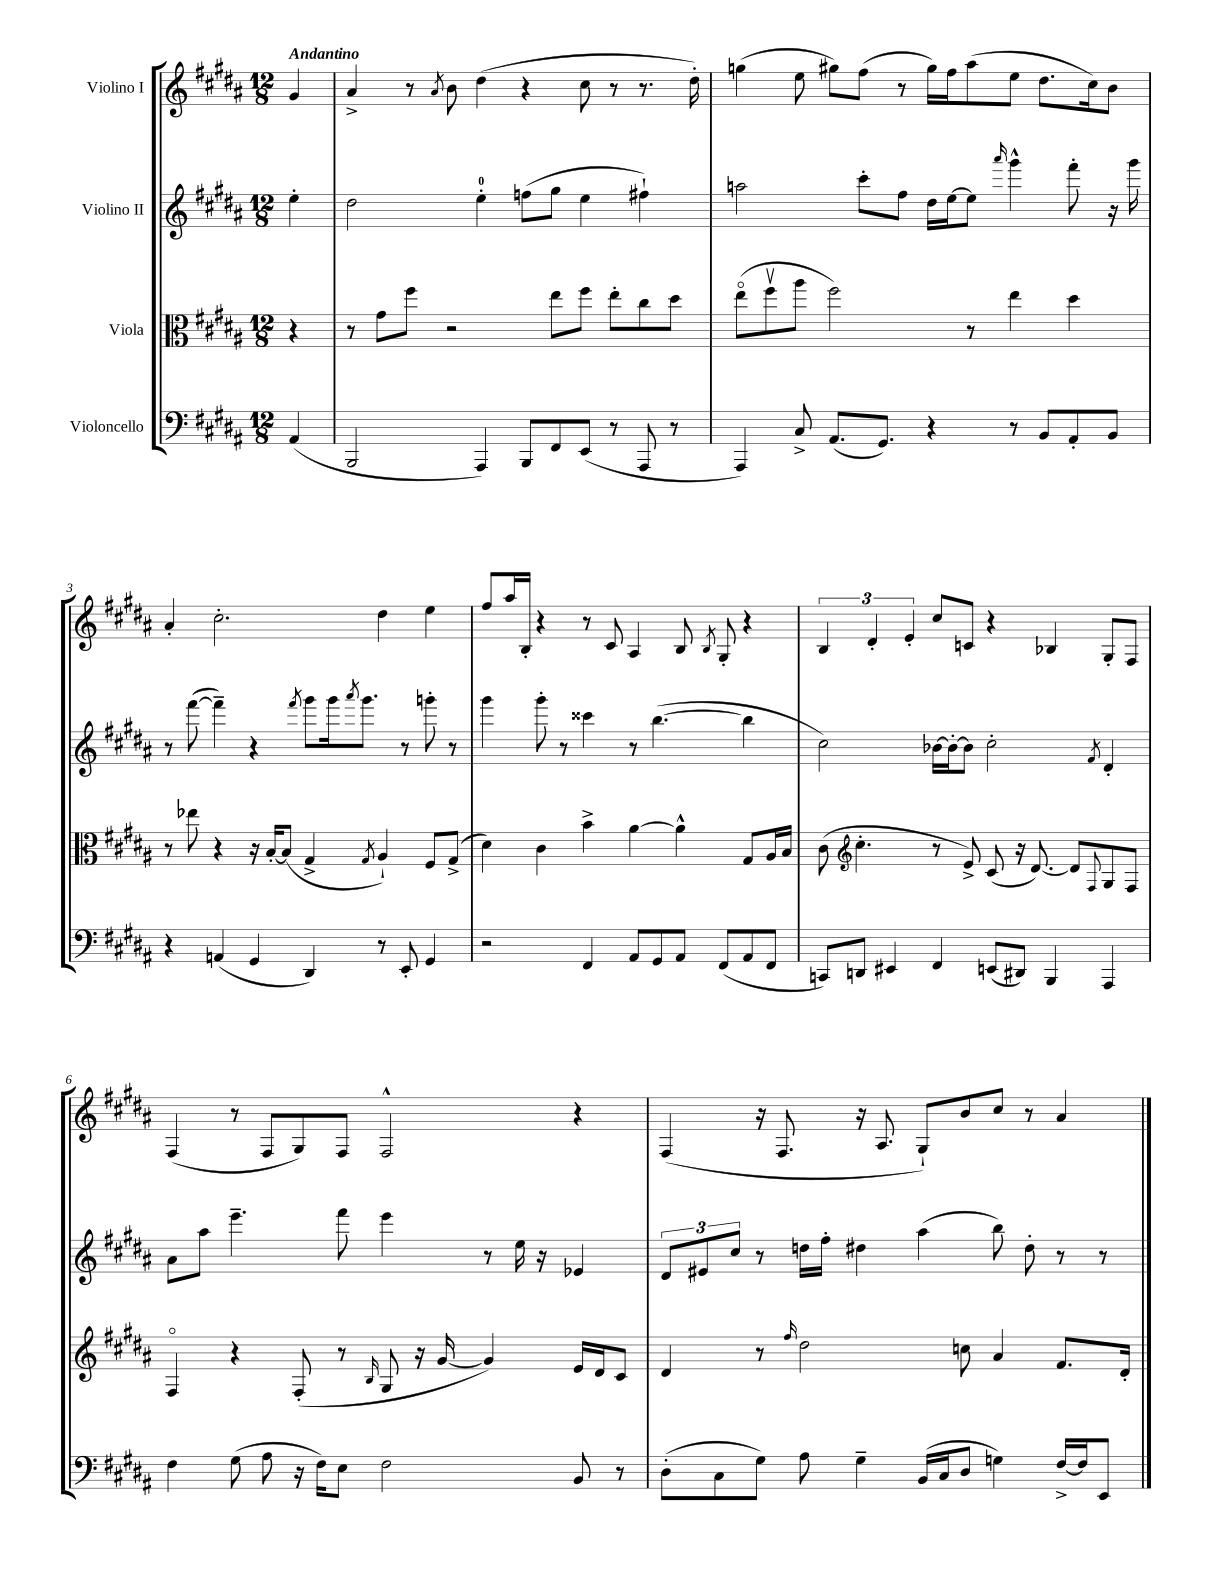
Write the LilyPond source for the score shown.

<<
\new StaffGroup <<
\new Staff = "s0" \with { instrumentName = "Violino I" } {
    \clef treble \key b \major \numericTimeSignature \time 12/8 \partial 4 \tempo "Andantino"
    gis'4 |
    ais'4-> r8 \acciaccatura { ais'8 } b'8 dis''4( r4 cis''8 r8 r8. dis''16-.) |
    g''4( e''8 gis''8) fis''8( r8 gis''16) fis''16 ais''8( e''8 dis''8. cis''16) b'8 |
    ais'4-. cis''2.-. dis''4 e''4 |
    fis''8 ais''16 b16-. r4 r8 cis'8 ais4 b8 \acciaccatura { b8 } gis8-. r4 |
    \tuplet 3/2 { b4 dis'4-. e'4-. } cis''8 c'8 r4 bes4 gis8-. fis8 |
    fis4( r8 fis8 gis8) fis8 fis2-^ r4 |
    fis4( r16 fis8. r16 ais8. gis8-!) b'8 cis''8 r8 ais'4 \bar "|." |
}
\new Staff = "s1" \with { instrumentName = "Violino II" } {
    \clef treble \key b \major \numericTimeSignature \time 12/8 \partial 4
    e''4-. |
    dis''2 e''4-0-. f''8( gis''8 e''4 fis''4-!) |
    a''2 cis'''8-. fis''8 dis''16 e''16~ e''8 \grace { ais'''16 } gis'''4-^ fis'''8-. r16 gis'''16 |
    r8 fis'''8~( fis'''4--) r4 \acciaccatura { fis'''8 } gis'''8 gis'''16 \acciaccatura { ais'''8 } gis'''8. r8 g'''8-. r8 |
    gis'''4 gis'''8-. r8 cisis'''4 r8 b''4.~( b''4 |
    cis''2) bes'16~ bes'16~-. bes'8 cis''2-. \acciaccatura { fis'8 } dis'4-. |
    ais'8 ais''8 e'''4.-- fis'''8 e'''4 r8 e''16 r16 ees'4 |
    \tuplet 3/2 { dis'8 eis'8 cis''8 } r8 d''16 fis''16-. dis''4 ais''4( b''8) dis''8-. r8 r8 \bar "|." |
}
\new Staff = "s2" \with { instrumentName = "Viola" } {
    \clef alto \key b \major \numericTimeSignature \time 12/8 \partial 4
    r4 |
    r8 gis'8 fis''8 r2 e''8 fis''8 e''8-. cis''8 dis''8 |
    e''8\flageolet( fis''8\upbow ais''8 fis''2) r8 e''4 dis''4 |
    r8 ees''8 r4 r16 b16~-. b8( gis4-> \acciaccatura { gis8 } ais4-!) fis8 gis8->( |
    dis'4) cis'4 b'4-> ais'4~ ais'4-^ gis8 ais16 b16 |
    cis'8( \clef treble cis''4.-. r8 e'8->) cis'8( r16 dis'8.~) dis'8 \appoggiatura { fis8 } gis8 fis8 |
    fis4\flageolet r4 fis8-.( r8 \grace { b16 } gis8 r16 gis'16~ gis'4) e'16 dis'16 cis'8 |
    dis'4 r8 \grace { fis''16 } dis''2 c''8 ais'4 fis'8. dis'16-. \bar "|." |
}
\new Staff = "s3" \with { instrumentName = "Violoncello" } {
    \clef bass \key b \major \numericTimeSignature \time 12/8 \partial 4
    ais,4( |
    b,,2 ais,,4) b,,8 fis,8 e,8( r8 ais,,8 r8 |
    ais,,4) cis8-> ais,8.( gis,8.) r4 r8 b,8 ais,8-. b,8 |
    r4 a,4( gis,4 dis,4) r8 e,8-. gis,4 |
    r2 fis,4 ais,8 gis,8 ais,8 fis,8( ais,8 fis,8 |
    c,8) d,8 eis,4 fis,4 e,8( dis,8) b,,4 ais,,4 |
    fis4 gis8( ais8 r16 fis16) e8 fis2 b,8 r8 |
    dis8-.( cis8 gis8) ais8 gis4-- b,16( cis16 dis8 g4) fis16~-> fis16 e,8 \bar "|." |
}
>>
>>
